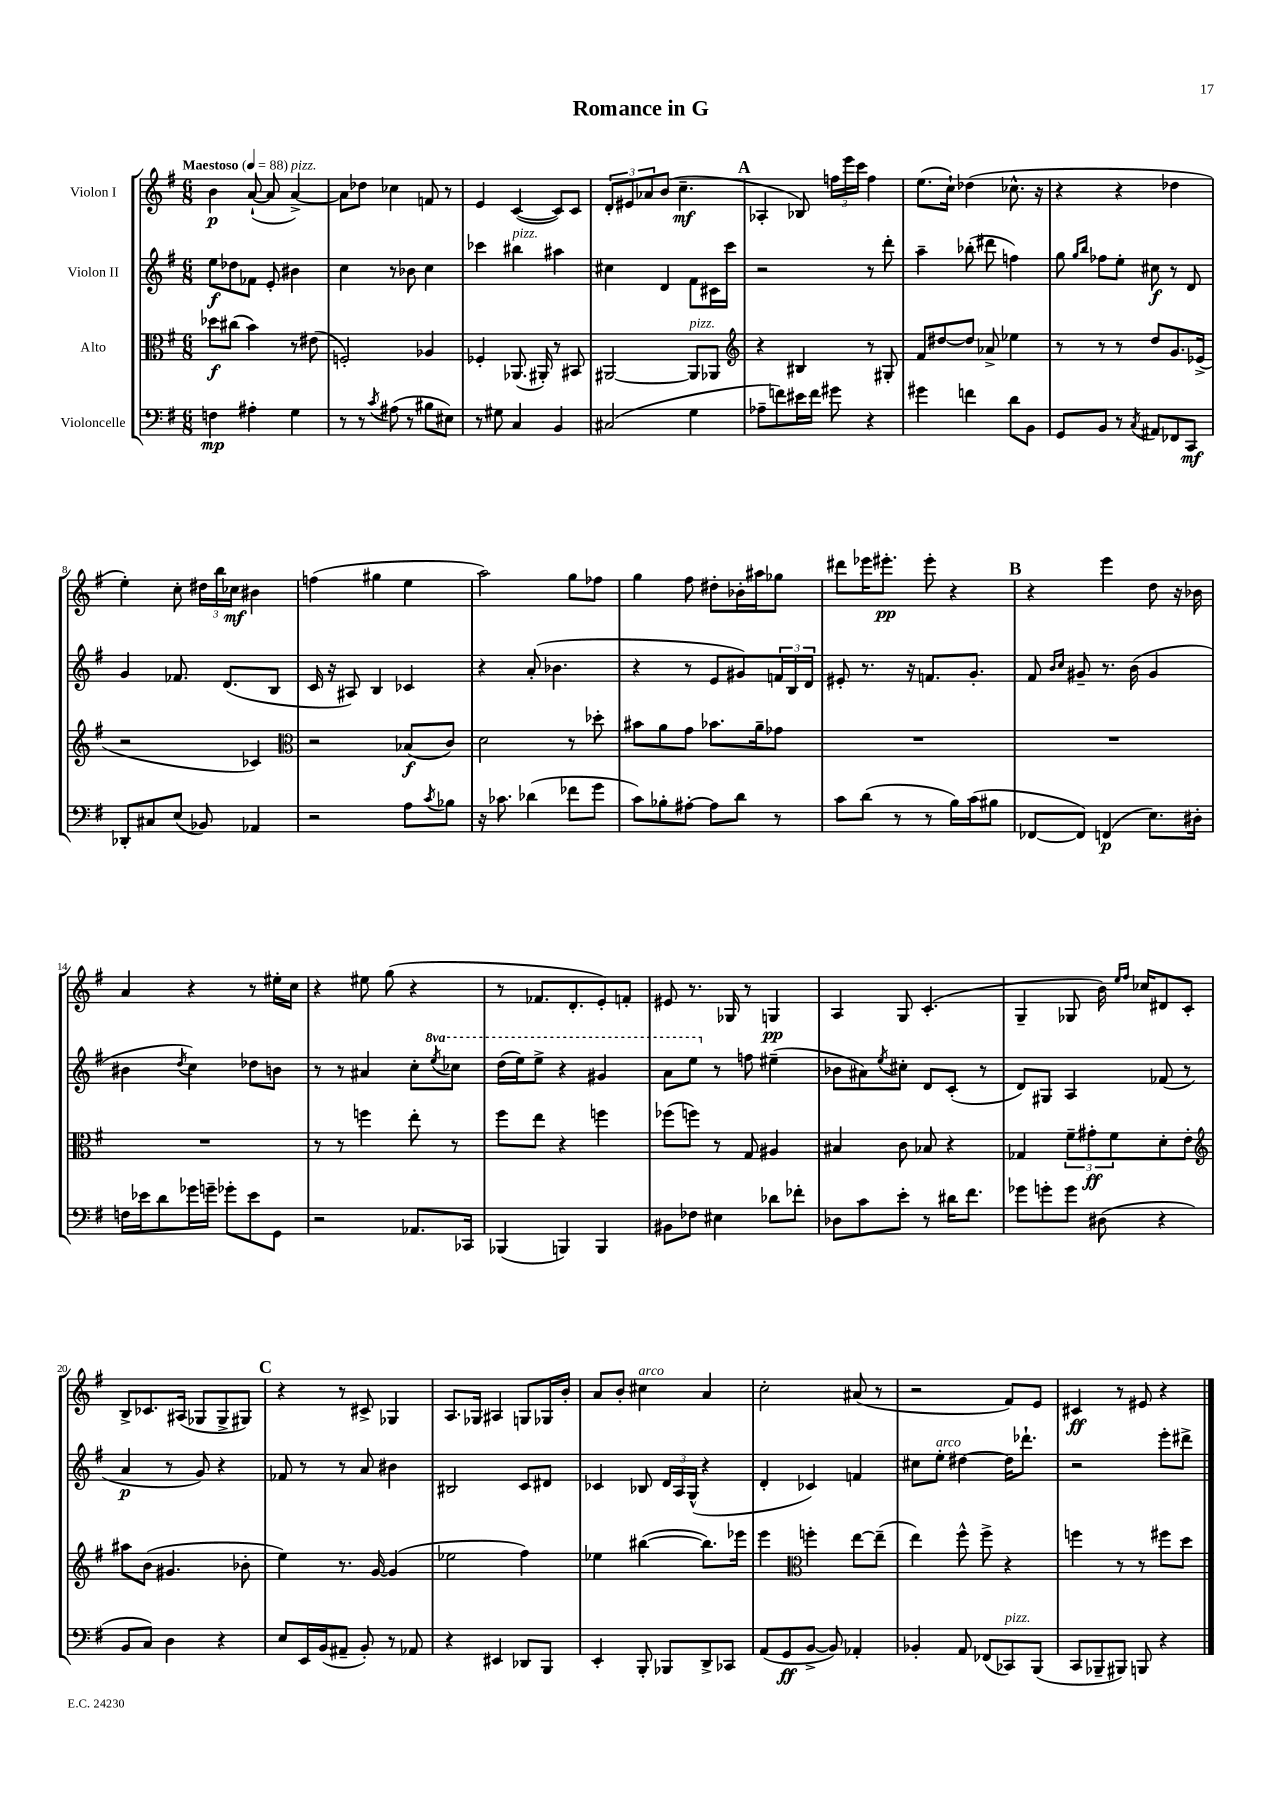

**kern	**kern	**kern	**kern
*staff4	*staff3	*staff2	*staff1
*clefF4	*clefC3	*clefG2	*clefG2
*k[f#]	*k[f#]	*k[f#]	*k[f#]
*M6/8	*M6/8	*M6/8	*M6/8
*MM88	*MM88	*MM88	*MM88
4F\	8dd-\L	8ee\L	4b\
.	(8cc#\J	8dd-\	.
4A#'\	4b\)	8f-\J	([8a`/
.	.	8e'/	8a/]
4G\	8r	4b#\	[4a^/)
.	(8e#\	.	.
=	=	=	=
8r	2F'/)	4cc\	8a\]L
8r	.	.	8dd-\J
8qc/	.	.	.
(8A#\	.	8r	4cc-\
8r	.	8b-\	.
8B#\L	4A-/	4cc\	8f/
8E#\J)	.	.	8r
=	=	=	=
8r	4F-'/	4ccc-\	4e/
8G#\	.	.	.
4C/	(8.AA-/	4bb#\	([4c/
.	16AA#'/)	.	.
4BB/	8r	4aa#\	8c/]L)
.	8BB#/	.	8c/J
=	=	=	=
(2C#/	[2AA#/	4cc#\	12d'/L
.	.	.	12e#/
.	.	.	12a-/
.	.	4d/	(8b/J
.	.	.	4.cc~\
4G\	8AA#/]L	8f#\L	.
.	8AA-/J	16c#\L	.
.	.	16ccc\JJ	.
=	=	=	=
*	*clefG2	*	*
8A-~\L	4r	2r	4A-'/
8f\)	.	.	.
16e#\L	4B#/	.	8B-/)
16f\JJ	.	.	.
8g#\	.	.	24ff\LL
.	.	.	24eee\
.	.	.	24ccc\JJ
4r	8r	8r	4ff\
.	8G#'/	8ddd'\	.
=	=	=	=
4g#\	8f#/L	4aa~\	(8.ee\L
.	[8dd#/	.	.
.	.	.	16cc`\Jk)
4f\	8dd#/]J	(8bb-'\	(4dd-\
.	8a-^/	8ddd#\	.
8d\L	4ee-\	4ff\)	8.cc-^^\
8BB\J	.	.	.
.	.	.	16r
=	=	=	=
8GG/L	8r	8gg\	4r
.	.	16qqgg/LL	.
.	.	16qqbb/JJ	.
8BB/J	8r	8ff-\L	.
8r	8r	8ee'\J	4r
8qC/	.	.	.
8AA#/L	8dd/L	8cc#\	.
8FF-/	8.g/	8r	4dd-\
8CC/J	.	8d/	.
.	(16e-^/Jk	.	.
=	=	=	=
8DD-'/L	2r	4g/	4ee'\)
8C#/	.	.	.
(8E/J	.	8.f-/	8cc'\
8BB-/)	.	.	24dd#\LL
.	.	.	24bb\
.	.	(8.d/L	.
.	.	.	24cc-\JJ
4AA-/	4c-/)	.	4b#\
.	.	8B/J	.
=	=	=	=
*	*clefC3	*	*
2r	2r	16c/	(4ff\
.	.	16r	.
.	.	8A#/)	.
.	.	4B/	4gg#\
8A\L	(8B-/L	4c-/	4ee\
8qc/	.	.	.
8B-\J	8c/J)	.	.
=	=	=	=
16r	2d\	4r	2aa\)
8.c-\	.	.	.
(4d-\	.	(8a'/	.
.	.	4.b-\	.
8f-\L	8r	.	8gg\L
8g\J	8dd-'\	.	8ff-\J
=	=	=	=
8c\L)	8b#\L	4r	4gg\
8B-'\	8a\	.	.
[8A#'\J	8g\J	8r	8ff#\
8A#\]L	8.b-\L	8e/L	8dd#'\L
8d\J	.	8g#/)	16b-'\L
.	16a~\k	.	16aa#\J
8r	8g-\J	24f/L	8gg-\J
.	.	24B/	.
.	.	24d/JJ	.
=	=	=	=
8c\L	2.r	8e#'/	8ddd#\L
(8d\J	.	8.r	16eee-\K
.	.	.	8.eee#'\J
8r	.	.	.
.	.	16r	.
8r	.	8.f/L	8eee#'\
16B\LL)	.	.	4r
(16c\J	.	8.g'/J	.
8B#\J	.	.	.
=	=	=	=
[8FF-/L	2.r	8f#/	4r
.	.	16qqb/LL	.
.	.	16qqcc/JJ	.
8FF-/]J)	.	8g#~/	.
(4FF/	.	8.r	4eee\
.	.	(16b\	.
8.E\L)	.	4g#/	8dd\
.	.	.	16r
16D#'\Jk	.	.	16b-\
=	=	=	=
16F\LL	2.r	4b#\	4a/
16e-\J	.	.	.
8d\	.	.	.
.	.	8qdd/	.
16g-\L	.	4cc\)	4r
16g~\JJ	.	.	.
8g-'\L	.	.	.
8e-\	.	8dd-\L	8r
8GG\J	.	8b\J	16ee#'\LL
.	.	.	16cc\JJ
=	=	=	=
2r	8r	8r	4r
.	8r	8r	.
.	4ff\	4a#/	8ee#\
.	.	.	(8gg\
8.AA-/L	8ee'\	8cc'\L	4r
.	.	8qeee/	.
.	8r	8ccc-\J	.
16CC-/Jk	.	.	.
=	=	=	=
(4BBB-/	8ff#\L	(16ddd\LL	8r
.	.	16eee\J)	.
.	8ee\J	8eee^\J	8.f-/L
4BBB/)	4r	4r	.
.	.	.	8.d'/
4BBB/	4ff\	4gg#/	8e'/)
.	.	.	8f'/J
=	=	=	=
8BB#\L	(8ff-\L	8aa\L	8e#/
8F-\J	8ff\J)	8eee\J	8.r
4E#\	8r	8r	.
.	.	.	16G-/
.	8G/	8ff\	8r
8d-\L	4A#/	(4ee#~\	4G/
8f-'\J	.	.	.
=	=	=	=
8D-\L	4B#/	8b-\L	4A/
8c\	.	8a#\)	.
.	.	8qee/	.
8e'\J	8c\	8cc#'\J	8G/
8r	8B-/	8d/L	(4.c'/
16d#\LK	4r	(8c'/J	.
8.f#\J	.	.	.
.	.	8r	.
=	=	=	=
8g-\L	4G-/	8d/L)	4G~/
8g'\	.	8G#/J	.
8g\J	12f#~\L	4A/	8G-/
.	12g#'\	.	.
(8D#\	.	.	16b\)
.	12f#\	.	.
.	.	.	16qqee/LL
.	.	.	16qqff#/JJ
.	.	.	16cc-/LK
4r	8d'\	(8f-/	8d#/
.	8e'\J	8r	8c'/J
=	=	=	=
*	*clefG2	*	*
8BB/L	8aa#\L	4a/	8B^/L
8C/J)	(8b\J	.	8.c-/
4D\	4.g#/	8r	.
.	.	.	(16A#/Jk
.	.	8g/)	8G-/L
4r	.	4r	8G-^/
.	8b-'\	.	8G#/J)
=	=	=	=
8E/L	4ee\)	8f-/	4r
16EE/L	.	8r	.
(16BB/J	.	.	.
8AA#~/J	8.r	8r	8r
8BB'/)	.	8a/	8c#^/
.	[16g/	.	.
8r	(4g/]	4b#\	4G-/
8AA-/	.	.	.
=	=	=	=
4r	2ee-\	2B#/	8.A/L
.	.	.	16G-/Jk
4EE#/	.	.	4A#/
8DD-/L	4ff#\)	8c/L	8G/L
8BBB/J	.	8d#/J	16G-/L
.	.	.	16b'/JJ
=	=	=	=
4EE'/	4ee-\	4c-/	8a/L
.	.	.	8b'/J
8BBB'/	([4bb#\	8B-/	4cc#\
8BBB-/L	.	24d/LL	.
.	.	24A/	.
.	.	(24G^^/JJ	.
8DD^/	8.bb#\]L)	4r	4a/
8CC-/J	.	.	.
.	16eee-\Jk	.	.
=	=	=	=
(8AA/L	4eee\	4d'/	2cc'\
8GG/	.	.	.
*	*clefC3	*	*
[8BB^/J	4ff'\	4c-/)	.
8BB/])	.	.	.
4AA-'/	[8ee\L	4f/	(8a#/
.	(8ee~\]J	.	8r
=	=	=	=
4BB-'/	4ee\)	8cc#\L	2r
.	.	8ee'\J	.
8AA/	8ff#^^\	[4dd#\	.
(8FF-/L	8ff#^\	.	.
8CC-/)	4r	16dd#\]LK	8f#/L)
.	.	8.ddd-`\J	.
(8BBB/J	.	.	8e/J
=	=	=	=
8CC/L	4ff\	2r	4c#/
8BBB-~/	.	.	.
8BBB#/J)	8r	.	8r
8BBB/	8r	.	8e#/
4r	8ff#\L	8eee'\L	4r
.	8dd\J	8ddd#^\J	.
==	==	==	==
*-	*-	*-	*-
